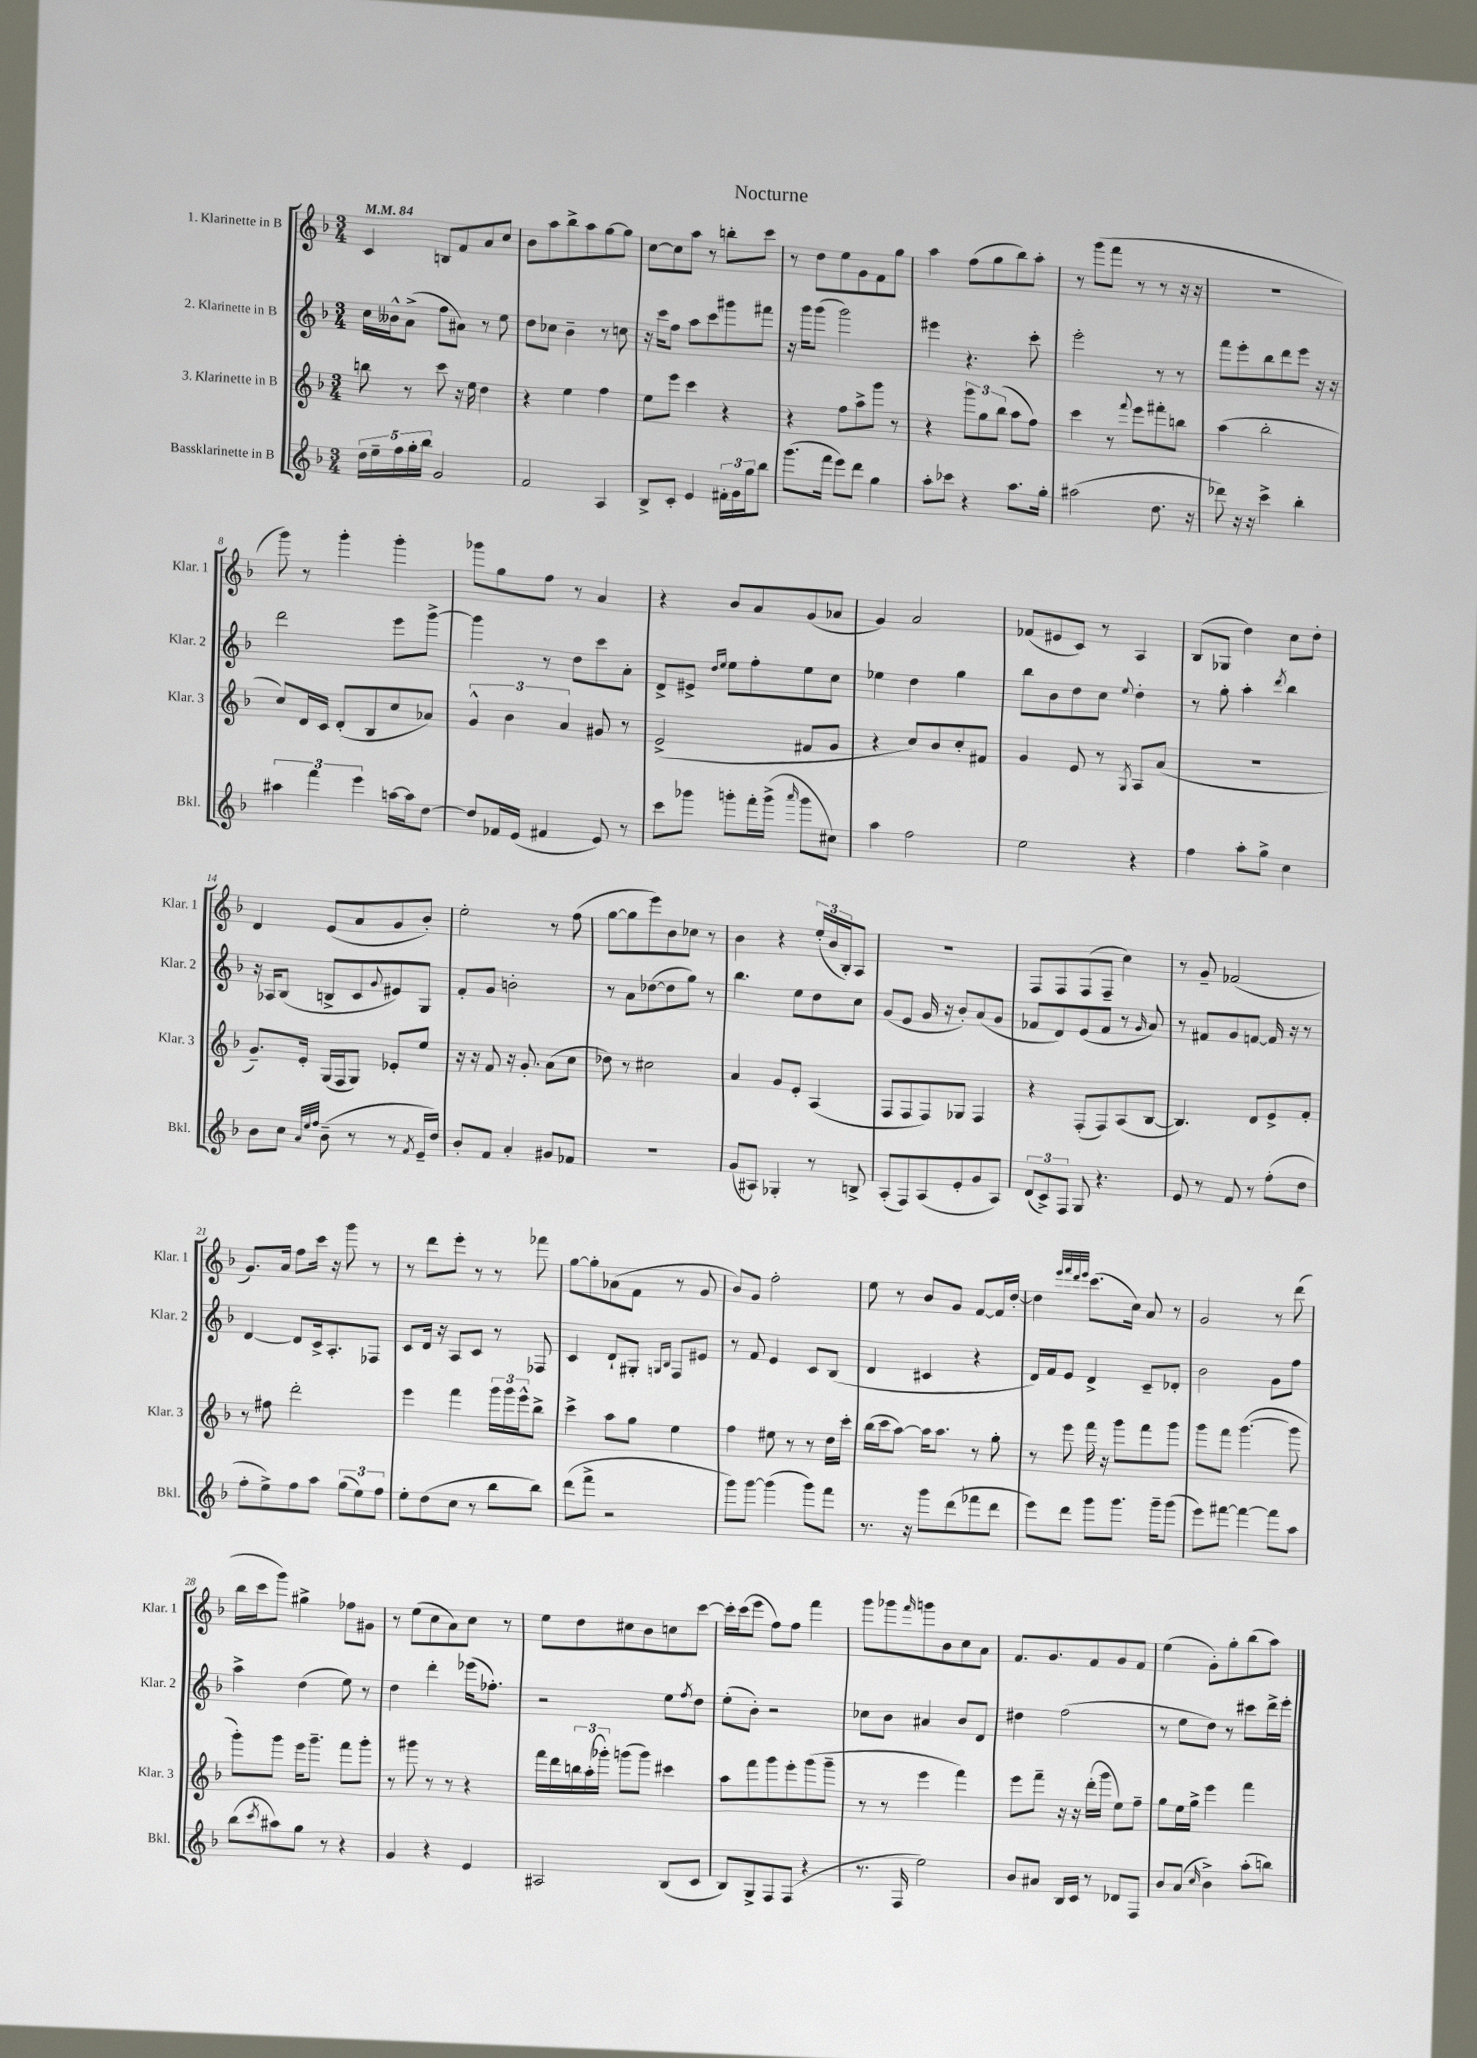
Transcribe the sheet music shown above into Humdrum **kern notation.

**kern	**kern	**kern	**kern
*staff4	*staff3	*staff2	*staff1
*clefG2	*clefG2	*clefG2	*clefG2
*k[b-]	*k[b-]	*k[b-]	*k[b-]
*M3/4	*M3/4	*M3/4	*M3/4
*MM84	*MM84	*MM84	*MM84
20dd	8bb	16cc	4c
20ee~	.	.	.
.	.	16b--^^	.
20ff	.	.	.
.	8r	(8a^	.
20gg'	.	.	.
20bb-	.	.	.
2g	8ccc	8ff	8B
.	16r	8a#)	8f
.	16ee	.	.
.	4dd	8r	8a
.	.	8ee	8cc
=	=	=	=
2f	4r	8dd	8b-
.	.	8cc-	8aa
.	4ee	4b-~	8bb-^
.	.	.	8aa
4A	4ff	8r	[8gg
.	.	8cc	8gg]
=	=	=	=
8B-^	8ee	16r	[8cc
.	.	16ccc	.
8c'	8eee	8ff	8cc]
4e	4ccc	8aa	8aa
.	.	8ccc	8r
24f#'	4r	8ggg#	8bb'
24g	.	.	.
24gg	.	.	.
8bb-	.	8fff#	8ccc
=	=	=	=
(8.ggg	4r	16r	8r
.	.	16ggg	.
.	.	(8ggg	8dd
16fff	.	.	.
8eee)	8ff	2ggg)	8ee
8ddd	8aa^	.	8g
4gg	8ggg	.	8f
.	8r	.	8gg
=	=	=	=
8aa'	4r	4eee#	4aa
8ccc-	.	.	.
4r	12ggg	4.r	(8ff
.	12gg	.	.
.	.	.	8gg
.	(12bb-	.	.
8.aa	8aa	.	8bb-)
.	8ff)	8ccc'	8aa'
16gg'	.	.	.
=	=	=	=
(2aa#	4ccc	2eee'	8r
.	.	.	(8ggg
.	8r	.	8fff
.	8qqfff	.	.
.	8eee	.	8r
8.dd	8fff#'	8r	8r
.	8bb	8r	16r
16r	.	.	16r
=	=	=	=
8ddd-)	(4aa	8fff	2.r
16r	.	8eee'	.
16r	.	.	.
4ccc^	2bb-'	8bb-	.
.	.	8ddd	.
4bb-'	.	8eee	.
.	.	16r	.
.	.	16r	.
=	=	=	=
6aa#	8cc)	2ddd	8ggg)
.	16d	.	8r
6fff	.	.	.
.	16c	.	.
.	(8d'	.	4ggg'
6eee	.	.	.
.	8B-	.	.
[16aa	8cc	8eee	4ggg'
16aa]	.	.	.
[8dd	8a-)	[8ggg^	.
=	=	=	=
8dd]	6g^^	4ggg]	8ggg-
16f-	.	.	8gg
.	6b-	.	.
(16e	.	.	.
4f#	.	8r	8ff
.	6a	.	.
.	.	8dd	8r
8e)	8g#	8ccc	4a
8r	8r	8a'	.
=	=	=	=
8ccc	(2e^	8d^	4r
8ggg-	.	8e#^	.
.	.	16qqdd	.
.	.	16qqee	.
8ggg'	.	8ee	8b-
16fff'	.	8ff'	8a
(16ggg^	.	.	.
16qqaaa	.	.	.
8ggg	8f#	8ee	(8g
8cc#)	8g	8cc	8a-
=	=	=	=
4aa	4r	4ee-	4g)
2ff	8cc)	4dd	2a
.	8b-	.	.
.	8cc'	4gg	.
.	8f#	.	.
=	=	=	=
2ee	4g	8bb-	(8f-
.	.	8b-	8e#
.	8e	8dd	8c)
.	8r	8cc	8r
.	8qG	8qqee	.
4r	8A	4dd'	4A
.	(8a	.	.
=	=	=	=
4ff	2.r	8r	(8B-
.	.	8gg'	8G-
8aa'	.	4aa'	4dd)
8gg^	.	.	.
.	.	8qddd	.
4cc	.	4bb-	8cc
.	.	.	8dd'
=	=	=	=
8b-	8.g~)	16r	4d
.	.	16A-	.
8cc	.	(8B-	.
.	16e'	.	.
32qqa	.	.	.
32qqee	.	.	.
32qqff	.	.	.
(8b-~	(16G	8B^	(8e
.	16F	.	.
8r	8G)	8c	8a
.	.	8qqg	.
8r	8e-'	8e#)	8g
8qf	.	.	.
16e~	8ee	8G	8b-')
16dd)	.	.	.
=	=	=	=
8b-'	16r	8f'	2ee'
.	16r	.	.
8f	8f	8g	.
4a'	16r	2b'	.
.	8.g'	.	.
8g#	(8a	.	8r
8f-	8cc	.	(8ff
=	=	=	=
2.r	8dd-)	8r	[8gg
.	8r	8a	8gg]
.	2cc#	([8dd-	8eee)
.	.	8dd-]	8b-
.	.	8gg)	8cc-
.	.	8r	8r
=	=	=	=
(8g	4a	4.bb-	4b-
8A#)	.	.	.
4G-'	8g	.	4r
.	8e'	8ee	.
8r	(4A	8dd	(24ee'
.	.	.	24b-
.	.	.	24B-')
8B^	.	8cc	8A
=	=	=	=
(8A'	8F	(8g	2.r
8F)	8F	8e	.
(8A	8F)	16g	.
.	.	16r	.
8e'	8G-	8b-')	.
8g	4F	(8a	.
8A)	.	8g	.
=	=	=	=
(12d	4r	8f-	8F
12c^)	.	.	.
.	.	8d)	8F
12F	.	.	.
8G	(8F'	(8e	(8F
4.r	8F)	8f-	8F~
.	(8A	8r	4cc)
.	.	16qqg	.
.	[8B-	8a)	.
=	=	=	=
8e	4.B-])	8r	8r
8r	.	8f#	8g~
8f	.	8g	(2f-
8r	8d	[8f	.
(8ff'	8e^	16f]	.
.	.	16r	.
8dd	8f'	8r	.
=	=	=	=
8ff'	8r	[4d	8.g)
8ee^)	8ff#	.	.
.	.	.	16a
8ff	2ddd'	8d]	8ff
8aa	.	16c^	16ccc
.	.	8.A'	16r
(12gg	.	.	8ggg
12ee)	.	.	.
.	.	8F-	8r
12ff	.	.	.
=	=	=	=
8ee'	4eee	8c	8r
(8dd	.	16d	8ddd
.	.	16r	.
8cc	4fff	8A	8eee'
8r	.	8c	8r
8bb-	24ggg	8r	8r
.	24ggg	.	.
.	24eee^^	.	.
8bb-)	8bb-^	8F-	8fff-
=	=	=	=
(8ddd	4ccc^	4c	[8gg
8fff^	.	.	8gg']
2r	8aa	8d`	(8a-
.	8gg	8G#'	8f
.	.	16qqG	.
.	.	16qqB-	.
.	4ee	8F	8r
.	.	8e#	8g
=	=	=	=
8ggg)	4ff	8r	8b-)
[8ggg	.	8f	8g
(4ggg]	8ee#	4e	2ff'
.	8r	.	.
8ggg)	8r	8c	.
8fff	16dd	(8B-	.
.	16ccc'	.	.
=	=	=	=
8.r	(16bb-	4d	8ee
.	16ccc	.	.
.	[8aa)	.	8r
16r	.	.	.
8ggg	16aa]	4c#	8b-
.	8.aa	.	.
(8ddd	.	.	8g
8fff-	8r	4r	[8f
8ddd	8gg'	.	16f]
.	.	.	[16dd'
=	=	=	=
8eee)	8r	16d)	4dd]
.	.	16f	.
8ddd	8eee	8e	.
.	.	.	32qqeee
.	.	.	32qqfff
.	.	.	32qqddd
.	.	.	32qqeee
8ggg	16fff	4d^	(8.ccc
.	16r	.	.
8.ggg	8ggg	.	.
.	.	.	16cc)
.	8fff	8c~	8a
16ggg~	.	.	.
(8ggg	8ggg	8d-'	8r
=	=	=	=
8eee)	8ggg	2b-	2g
[8fff#	8fff	.	.
4fff#_	([4.ggg	.	.
8fff#]	.	8g	8r
8aa	8ggg]	8ff	(8ddd
=	=	=	=
(8bb-	8ggg')	4aa^	16bb-
.	.	.	16ccc
8qccc	.	.	.
8aa#)	8ggg	.	8ggg)
8gg	16eee	(4dd	4gg#^
.	8.ggg~	.	.
8r	.	.	.
4r	8fff	8ee)	8ff-
.	8ggg'	8r	8g#
=	=	=	=
4g	8r	4dd	8r
.	8ggg#	.	(8ee
4r	8r	4ddd'	8cc
.	8r	.	8a)
4e	4r	(16eee-	8cc
.	.	8.ff-')	.
.	.	.	8r
=	=	=	=
2A#	16fff	2r	8ee
.	16ddd	.	.
.	24bb	.	8dd
.	(24aa'	.	.
.	24ggg-')	.	.
.	(8ggg	.	8cc#
.	8ggg)	.	8b-
(8B-	4ccc#	8ee	8cc
.	.	8qff	.
8c	.	8dd	[8ccc
=	=	=	=
8B-)	8aa	(8ee'	16ccc']
.	.	.	(16ccc
8G^	8fff	8b-')	8eee
8F	8ggg	2r	8ff)
(8F	8eee'	.	8ff
4r	(8ggg	.	4fff
.	8ggg~	.	.
=	=	=	=
8.r	8r	8cc-	8ggg
.	8r	8b-	8ggg-
16F	.	.	.
.	.	.	16qqfff
2ee)	4eee	4a#	8ggg
.	.	.	8b-
.	4fff)	8b-	8cc
.	.	8d	8a
=	=	=	=
8b-	8eee	4dd#	8.f
8a#	8fff~	.	.
.	.	.	8.g
16B-	16r	(2ff	.
16c	16r	.	.
8r	(16ddd'	.	8f
.	16ggg	.	.
8d-	8ee)	.	8g
8F	8ff~	.	8f
=	=	=	=
8b-	8gg	8r	(4ee
(8a	16ee	8ee	.
.	16gg^	.	.
16qqcc	.	.	.
4b-^)	4eee	8dd)	8g')
.	.	8r	8gg'
(8aa'	4fff	8ccc#	(8bb-
8bb)	.	16ddd^	8aa)
.	.	16eee'	.
==	==	==	==
*-	*-	*-	*-
